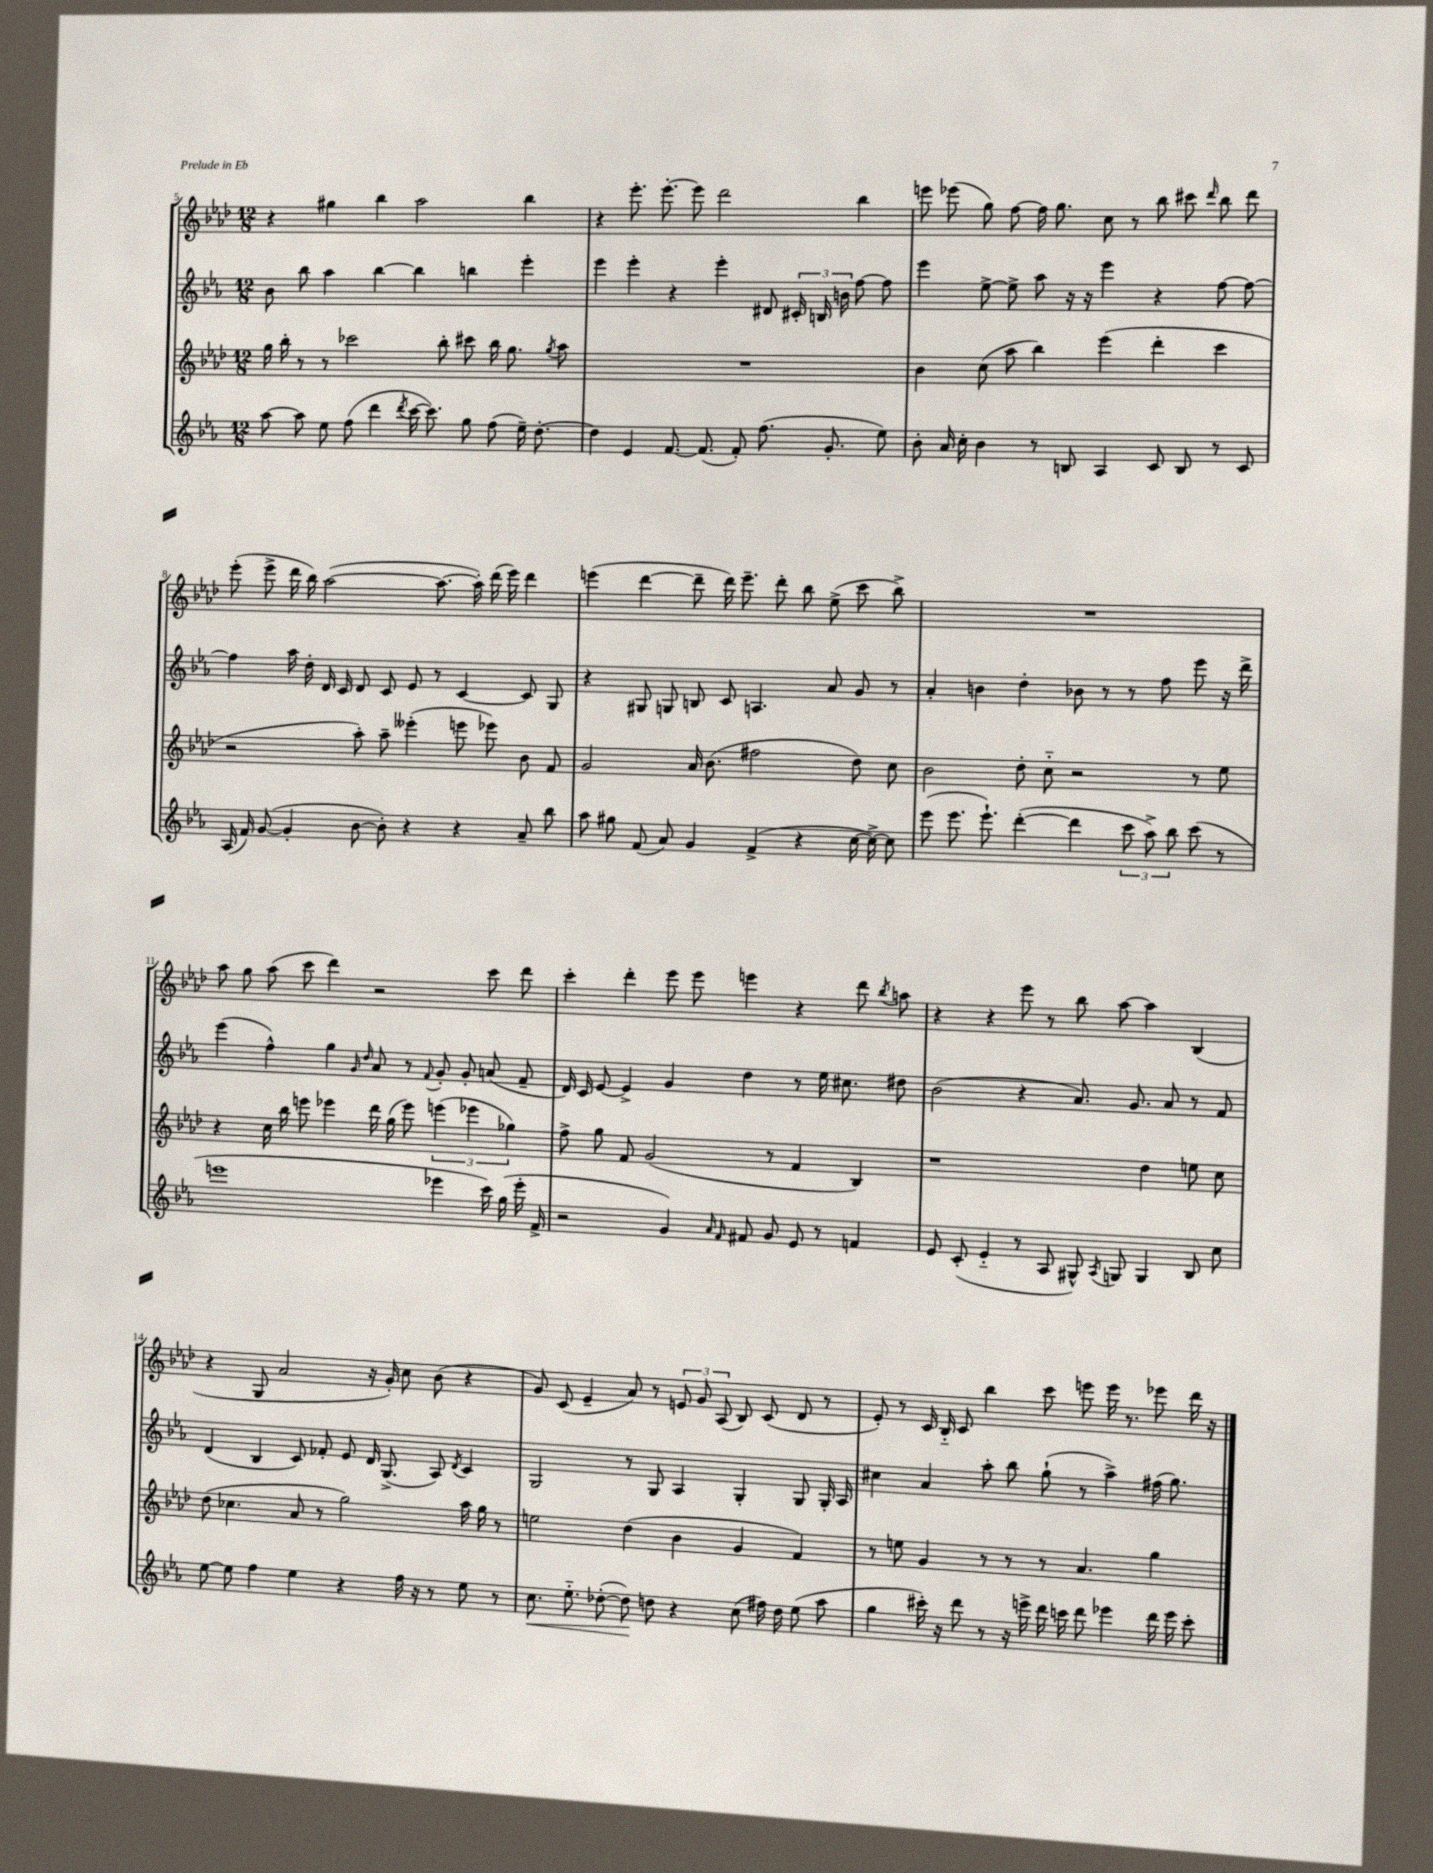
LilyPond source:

<<
\new StaffGroup <<
\new Staff = "s0" {
    \clef treble \key aes \major \numericTimeSignature \time 12/8
    \autoBeamOff r4 gis''4 bes''4 aes''2 bes''4 |
    r4 ees'''8.-. ees'''8.~-. ees'''8 des'''2 bes''4 |
    e'''8 ees'''8( g''8) f''8~ f''16 g''8. c''8 r8 bes''8 cis'''8 \grace { des'''16 } bes''8 des'''8 |
    ees'''8-.( ees'''8-> des'''16 bes''16) aes''2~( aes''8.~ aes''16-.) des'''16( ees'''16) des'''4 |
    e'''4( des'''4~ des'''8-- des'''16) e'''8.-- des'''8-. bes''8 ees''8->( c'''8 bes''8->) |
    R1. |
    aes''8 g''8 aes''8( c'''8 des'''4) r2 c'''8 des'''8 |
    c'''4-. des'''4-. ees'''8 ees'''8 e'''4 r4 des'''8 \acciaccatura { bes''8 } a''8 |
    r4 r4 ees'''8 r8 bes''8 aes''8~ aes''4 bes4( |
    r4 g8 aes'2 r16 g'16-.) c''8 bes'8( r4 |
    g'8) c'8( ees'4-- aes'8) r8 \tuplet 3/2 { e'8 g'8 aes8( } bes8) c'8( des'8 r8 |
    ees'8-.) r8 c'16 bes16-_ c'8 bes''4 c'''8 e'''8 e'''16 r8. ees'''8 des'''16 r16 \bar "|." |
}
\new Staff = "s1" {
    \clef treble \key ees \major \numericTimeSignature \time 12/8
    \autoBeamOff bes'8 bes''8 aes''4 bes''4~ bes''4 b''4 ees'''4-. |
    ees'''4 ees'''4-. r4 ees'''4-. dis'8 \tuplet 3/2 { cis'16-. b16 b'16 } f''8~ f''8 |
    ees'''4 ees''8~-> ees''8-> aes''8 r16 r16 ees'''4 r4 f''8~ f''8~ |
    f''4 aes''16 d''16-. d'16 c'16 d'8 c'8 ees'8 r8 c'4~ c'8 g8 |
    r4 gis8 g8 b8 c'8 a4. aes'8 g'8 r8 |
    aes'4-. b'4 d''4-. bes'8 r8 r8 f''8 ees'''8 r16 d'''16-> |
    ees'''4( f''4-^) g''4 \grace { g'16 d''16 } aes'8 r8 \appoggiatura { f'8 } g'8-. g'8-. a'8( f'8-- |
    d'16) c'16 ees'8~ ees'4-> g'4 d''4 r8 ees''16 cis''8. dis''8 |
    bes'2( r4 aes'8.) g'8. aes'8 r8 f'8 |
    d'4( bes4 c'8) fes'8-. ees'8 d'16 g8.->( aes8) \acciaccatura { d'8 } c'4 |
    g2 r8 g8 aes4 g4-. g8 g16-. aes16 |
    cis''4 aes'4 aes''8-. bes''8 g''8-!( r8 aes''4->) fis''16( g''8.) \bar "|." |
}
\new Staff = "s2" {
    \clef treble \key aes \major \numericTimeSignature \time 12/8
    \autoBeamOff g''16 bes''16-. r8 r8 ces'''2 bes''8-. cis'''8 bes''16 g''8. \acciaccatura { g''8 } aes''8 |
    R1. |
    bes'4 c''8( aes''8 bes''4) ees'''4( des'''4-. c'''4 |
    r2 aes''8-.) aes''8-- eeses'''4-.( e'''8 ees'''8) bes'8 f'8 |
    g'2 aes'16 bes'8.( fis''2 des''8) c''8 |
    bes'2 des''8-. c''8-_ r2 r8 ees''8 |
    r4 c''16 bes''16 e'''8 ees'''4 des'''16 g''16( ees'''8) \tuplet 3/2 { e'''4( ees'''4 ges''4) } |
    f''8-> g''8 f'8 g'2( r8 f'4 bes4) |
    r1 des''4 e''8 c''8 |
    des''8( ces''4. aes'8 r8 g''2) aes''16 g''16 r8 |
    e''2 des''4( bes'4 g'4 f'4) |
    r8 e''8 g'4 r8 r8 r8 aes'4. g''4 \bar "|." |
}
\new Staff = "s3" {
    \clef treble \key ees \major \numericTimeSignature \time 12/8
    \autoBeamOff aes''8~ aes''8 ees''8 f''8( d'''4 \acciaccatura { d'''8 } c'''16~ c'''8.) g''8 f''8( ees''16--) d''8.~-. |
    d''4 ees'4 f'8.~ f'8.( f'8-.) f''8.( g'8.-. ees''8) |
    bes'8-. aes'16 c''16-. bes'4 r8 b8 aes4 c'8 b8 r8 c'8 |
    aes16( f'16) g'8~( g'4-. bes'8~ bes'8-.) r4 r4 aes'8-- bes''8 |
    aes''8 gis''8 f'8( aes'8) g'4 f'4->( r4 c''16~ c''16~->) c''8 |
    ees'''8( ees'''8. ees'''8.-!) d'''4~-.( d'''4 \tuplet 3/2 { c'''8 aes''8->) bes''8 } c'''8( r8 |
    e'''1 ees'''4 c'''16) g''16( ees'''16-. f'16-> |
    r2 g'4) \grace { aes'16 f'16 } fis'8 g'8 ees'8 r8 f'4 |
    ees'8 c'8-.( ees'4-_ r8 aes8 gis8-^) \acciaccatura { aes8 } g8 g4 bes8 c''8 |
    ees''8~ ees''8 f''4 ees''4 r4 f''16 r16 r8 ees''8 r8 |
    c''8.\< ees''8.-_ des''8~-.( des''8\!) d''8 r4 c''8( fis''16) d''16 ees''8( aes''8 |
    g''4 cis'''16-.) r16 d'''8 r8 r16 e'''16-> d'''16 c'''16 d'''8 ees'''4 d'''16 ees'''16 c'''8-. \bar "|." |
}
>>
>>
\layout { \context { \Score currentBarNumber = #5 } }
